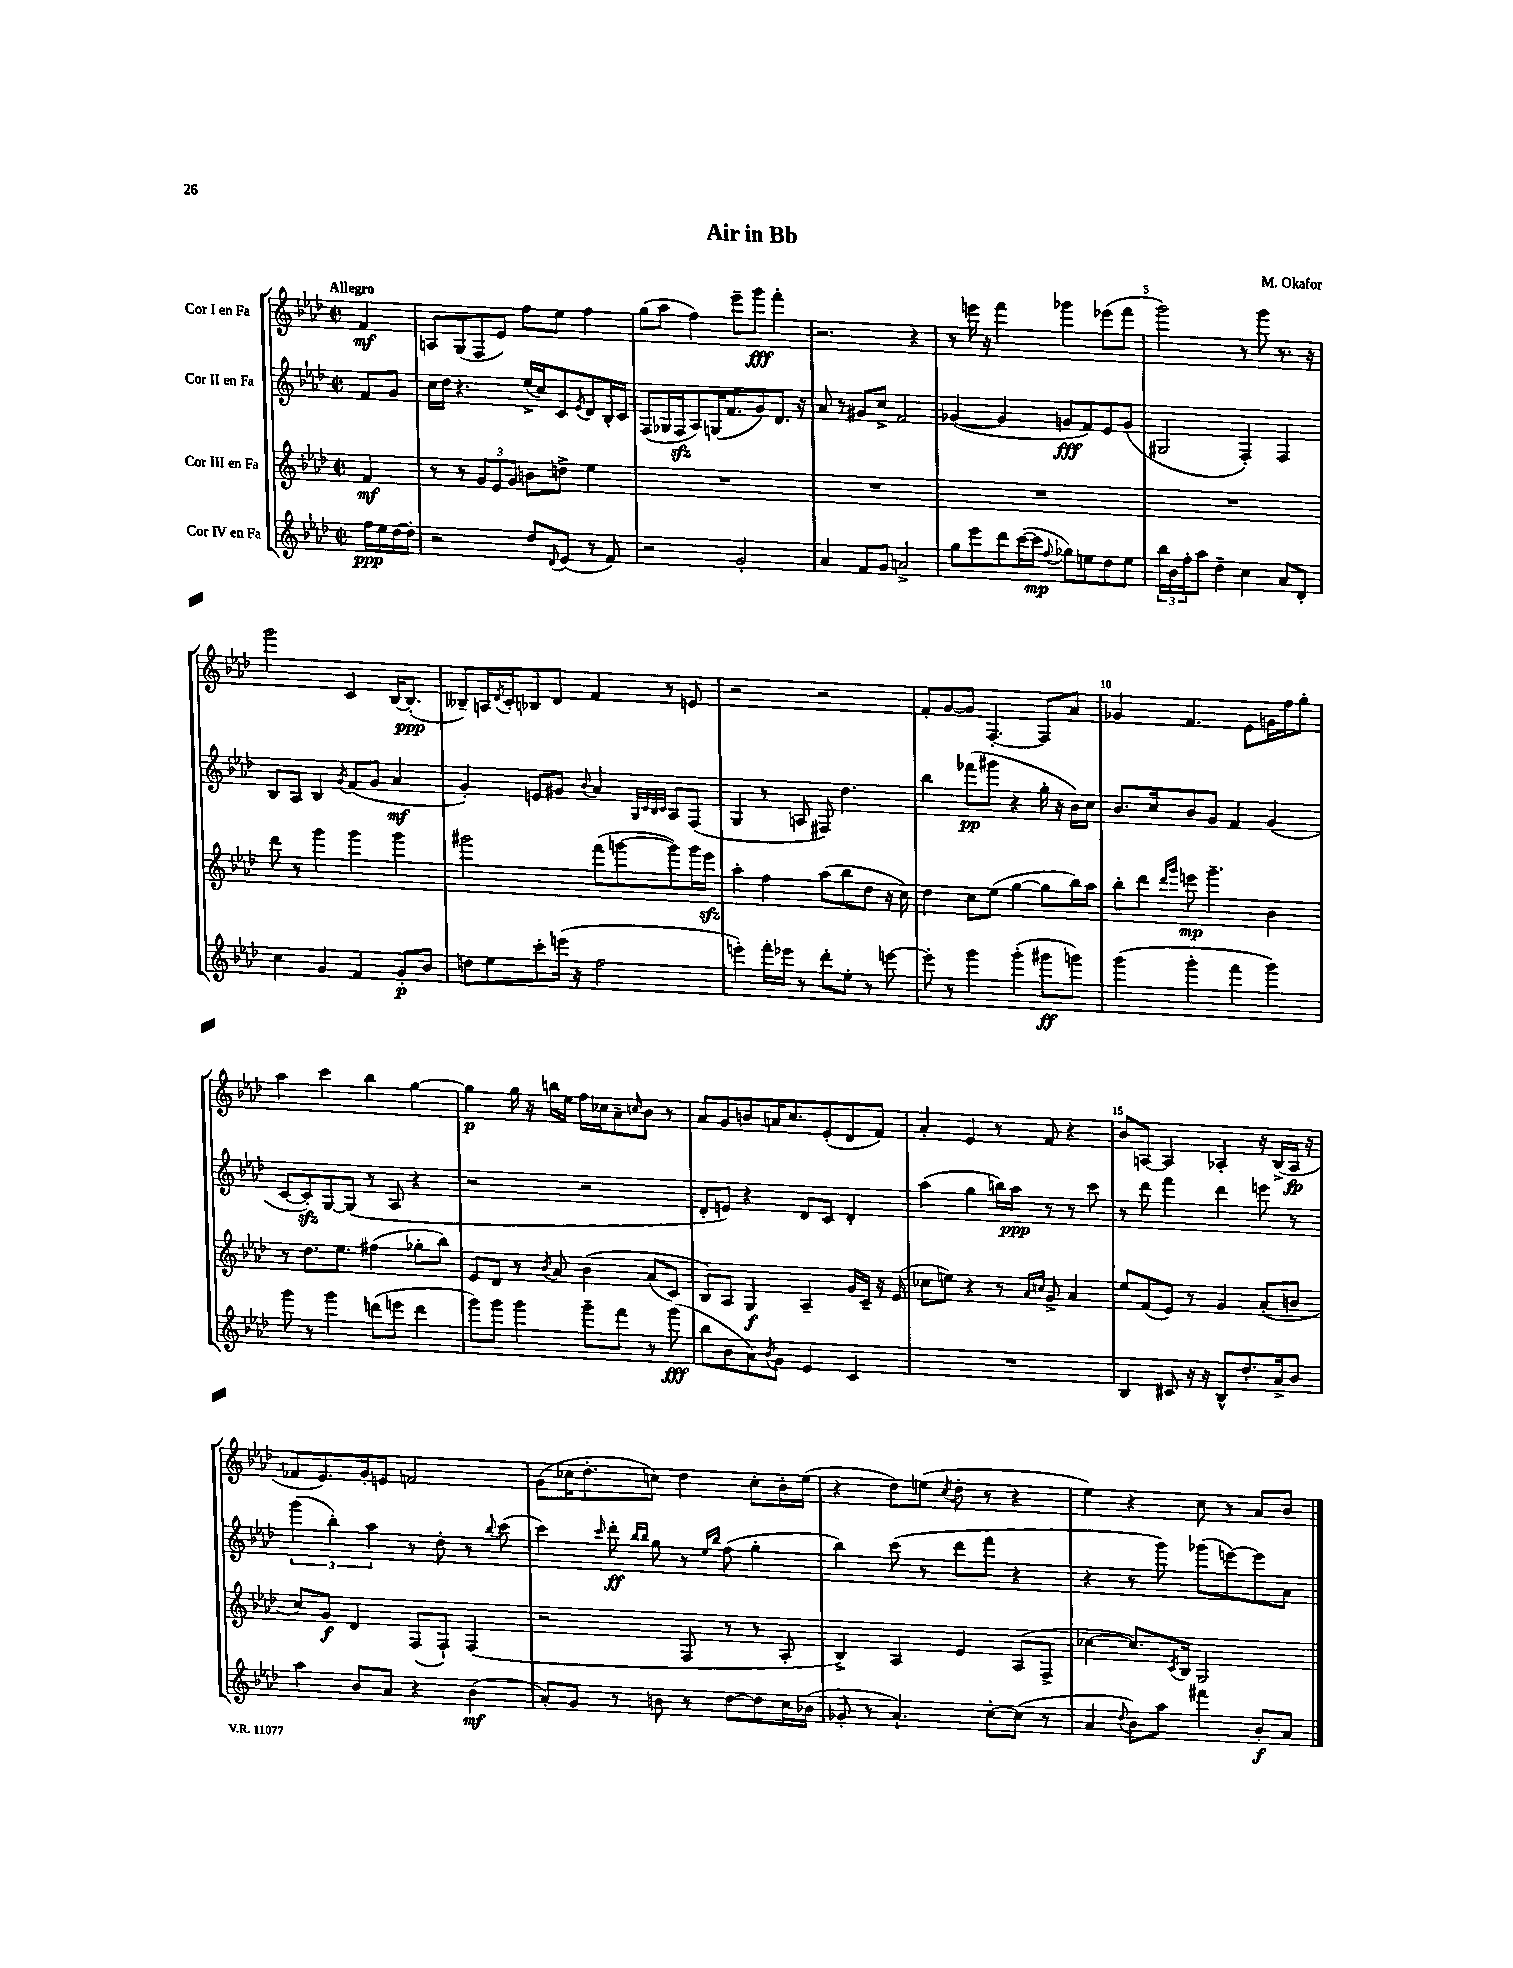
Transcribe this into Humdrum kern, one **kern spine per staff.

**kern	**kern	**kern	**kern
*staff4	*staff3	*staff2	*staff1
*clefG2	*clefG2	*clefG2	*clefG2
*k[b-e-a-d-]	*k[b-e-a-d-]	*k[b-e-a-d-]	*k[b-e-a-d-]
*M2/2	*M2/2	*M2/2	*M2/2
*met(c|)	*met(c|)	*met(c|)	*met(c|)
16ff	4f	8f	4f
16ee-	.	.	.
[16dd-	.	8g	.
16dd-']	.	.	.
=	=	=	=
2r	8r	16cc	8A
.	.	16dd-	.
.	8r	4.r	(8G
.	12g	.	8F
.	12e-	.	.
.	.	.	8e-)
.	12g	.	.
8dd-	8b	(16ee-^	8ff
.	.	16cc)	.
8qqd-	.	.	.
(8e-	8dd^	8c	8ee-
.	.	8qe-	.
8r	4ee-	8d-	4ff
8f)	.	16B-'	.
.	.	16c	.
=	=	=	=
2r	1r	(8F	(8gg
.	.	16G-	8aa-
.	.	16F	.
.	.	8A-)	4ff)
.	.	(16G	.
.	.	8.f	.
2g'	.	.	8eee-~
.	.	8g)	8ggg
.	.	8.d-	4fff'
.	.	16r	.
=	=	=	=
4a-	1r	8a-	2.r
.	.	8r	.
8f	.	8g#	.
8g	.	8cc^	.
2a^	.	2f	.
.	.	.	4r
=	=	=	=
8gg	1r	([4g-	8r
8eee-	.	.	16eee
.	.	.	16r
8ddd-	.	4g-]	4fff
([16ccc	.	.	.
16ccc]	.	.	.
8qqff	.	.	.
8gg-)	.	8g	4ggg-
8ee	.	8f)	.
8dd-	.	8e-	(8eee-
8ee	.	(8g	8fff
=	=	=	=
24bb-	1r	2G#	2ggg)
24b-	.	.	.
24ff'	.	.	.
8aa-	.	.	.
4dd-~	.	.	.
4cc	.	4F')	8r
.	.	.	8ggg
8a-	.	4F	8.r
8d-'	.	.	.
.	.	.	16r
=	=	=	=
4cc	8ddd-	8B-	2ggg
.	8r	8A-	.
4g	4ggg	4B-	.
.	.	8qg	.
4f	4ggg	(8f	4c
.	.	8g	.
8g'	4ggg	4a-	[16B-
.	.	.	(8.B-']
8b-	.	.	.
=	=	=	=
8dd	2ggg#	4g')	8B--~)
8ee-	.	.	16A
.	.	.	8qd-
.	.	.	16c'
8ccc'	.	8e	8B-
(16eee	.	8g#	8d-
16r	.	.	.
.	.	8qqb-	.
2ff	(8fff	4a-	4f
.	[8ggg	.	.
.	.	32qqG	.
.	.	32qqc	.
.	.	32qqB-	.
.	.	32qqc	.
.	8ggg])	8A-	8r
.	16ggg	(8F	8e
.	16eee-	.	.
=	=	=	=
4eee')	4aa-'	4G	2r
16fff'	4ff	8r	.
16eee-	.	.	.
8r	.	8A	.
8ddd-'	(8aa-	8F#)	2r
8ee-'	8bb-	4.dd-	.
8r	8dd-	.	.
[8eee	16r	.	.
.	16cc)	.	.
=	=	=	=
8eee']	4dd-	4bb-	8f'
8r	.	.	[8g
4ggg	8cc	(8fff-	8g]
.	(8ee-	8ggg#	[4.F'
(4ggg'	[4gg	4r	.
8ggg#	8gg]	16gg'	8F]
.	.	16r	.
8ggg)	16bb-)	16b-)	8a-
.	16aa-	16cc	.
=	=	=	=
(4ggg	8bb-'	8.b-	4g-
.	8ddd-	.	.
.	.	16cc	.
.	16qqddd-	.	.
.	16qqggg	.	.
4ggg'	8eee	8b-	4.f
.	4.ggg~	8g	.
4fff	.	4f	.
.	.	.	8e-
4ggg)	4b-	(4g	16g
.	.	.	16ff
.	.	.	8gg'
=	=	=	=
8ggg	8r	[8c	4aa-
8r	8.dd-	8c'])	.
4ggg	.	[8G	4ccc
.	8.ee-	.	.
.	.	(8G]	.
(8ddd	(4ff#	8r	4bb-
8eee	.	8A-	.
4ddd	8gg-'	4r	[4gg
.	8bb-)	.	.
=	=	=	=
8ggg)	8e-	2r	4gg]
8ggg	8d-	.	.
4ggg	8r	.	16gg
.	.	.	16r
.	8qb-	.	.
.	8a-	.	16bb
.	.	.	16ee-
8ggg~	&(4b-	2r	16ff
.	.	.	16cc-
8fff	.	.	8a-~
.	.	.	16qqcc
8r	(8a-	.	8b-
(8ggg	8c)	.	8r
=	=	=	=
8bb-	8B-&)	8d-'	8a-
8b-	8A-	8e)	8g
8a-)	4G	4r	8b
8qb-	.	.	.
8g	.	.	16a
.	.	.	8.cc
4e-	4A-~	8d-	.
.	.	8c	(8e-'
4c	16g	4d-'	8d-
.	16c~	.	.
.	16r	.	8f)
.	(16e-	.	.
=	=	=	=
1r	8cc-	(4aa-	4a-'
.	8ee)	.	.
.	4r	4gg	4e-
.	8r	16bb)	8r
.	.	16aa-	.
.	16qqa-	.	.
.	16qqcc	.	.
.	8g^	8r	8f
.	4a-	8r	4r
.	.	8ccc	.
=	=	=	=
4B-	8ee-	8r	8b-
.	(8f	8ddd-	[8A
8c#	8e-)	4fff	4A]
16r	8r	.	.
16r	.	.	.
8B-^^	4g	4ddd-	4A-'
8.dd-'	.	.	.
.	(8a-'	8eee	16r
16a-^	.	.	(16B-^
8b-	8b	8r	16A-
.	.	.	16r
=	=	=	=
4aa-	8cc)	(6ggg	8f-
.	8g	.	8.e-)
.	.	6bb-')	.
8b-	4d-	.	.
.	.	.	16g'
.	.	6aa-	.
8a-	.	.	8e
4r	(8F	8r	2f
.	8F`)	8dd-'	.
(4b-	(4F	8r	.
.	.	8qqbb-	.
.	.	(8ccc	.
=	=	=	=
8a-')	2r	4ccc)	(8g
8g	.	.	16cc-
.	.	.	8.dd-'
.	.	16qqccc	.
8r	.	8ddd-'	.
.	.	16qqbb-	.
.	.	16qqbb-	.
8b	.	8gg	8cc)
8r	8F	8r	4dd-
.	.	16qqee-	.
.	.	16qqbb-	.
[8dd-	8r	(8ff	.
8dd-]	8r	4gg'	8cc'
16cc	8A-'	.	16b-'
(16b-	.	.	(16ee-
=	=	=	=
8g-'	4B-^)	4bb-)	4r
8r	.	.	.
4.a-`)	4A-	(8ccc	8dd-)
.	.	8r	(8ee
.	.	.	8qcc
.	4e-	8ddd-	8dd-'
[8cc'	.	8fff	8r
(8cc]	(8A-	4r	4r
8r	8F^	.	.
=	=	=	=
4a-	[4cc-	4r	4ee-)
8qqdd-	.	.	.
8b-)	8.cc-])	8r	4r
8aa-	.	8ggg)	.
.	8qc	.	.
.	16B-	.	.
4fff#	2G	(8ggg-	8cc
.	.	[8eee)	8r
8b-'	.	8eee]	8a-
8a-	.	8a-	8b-
==	==	==	==
*-	*-	*-	*-
